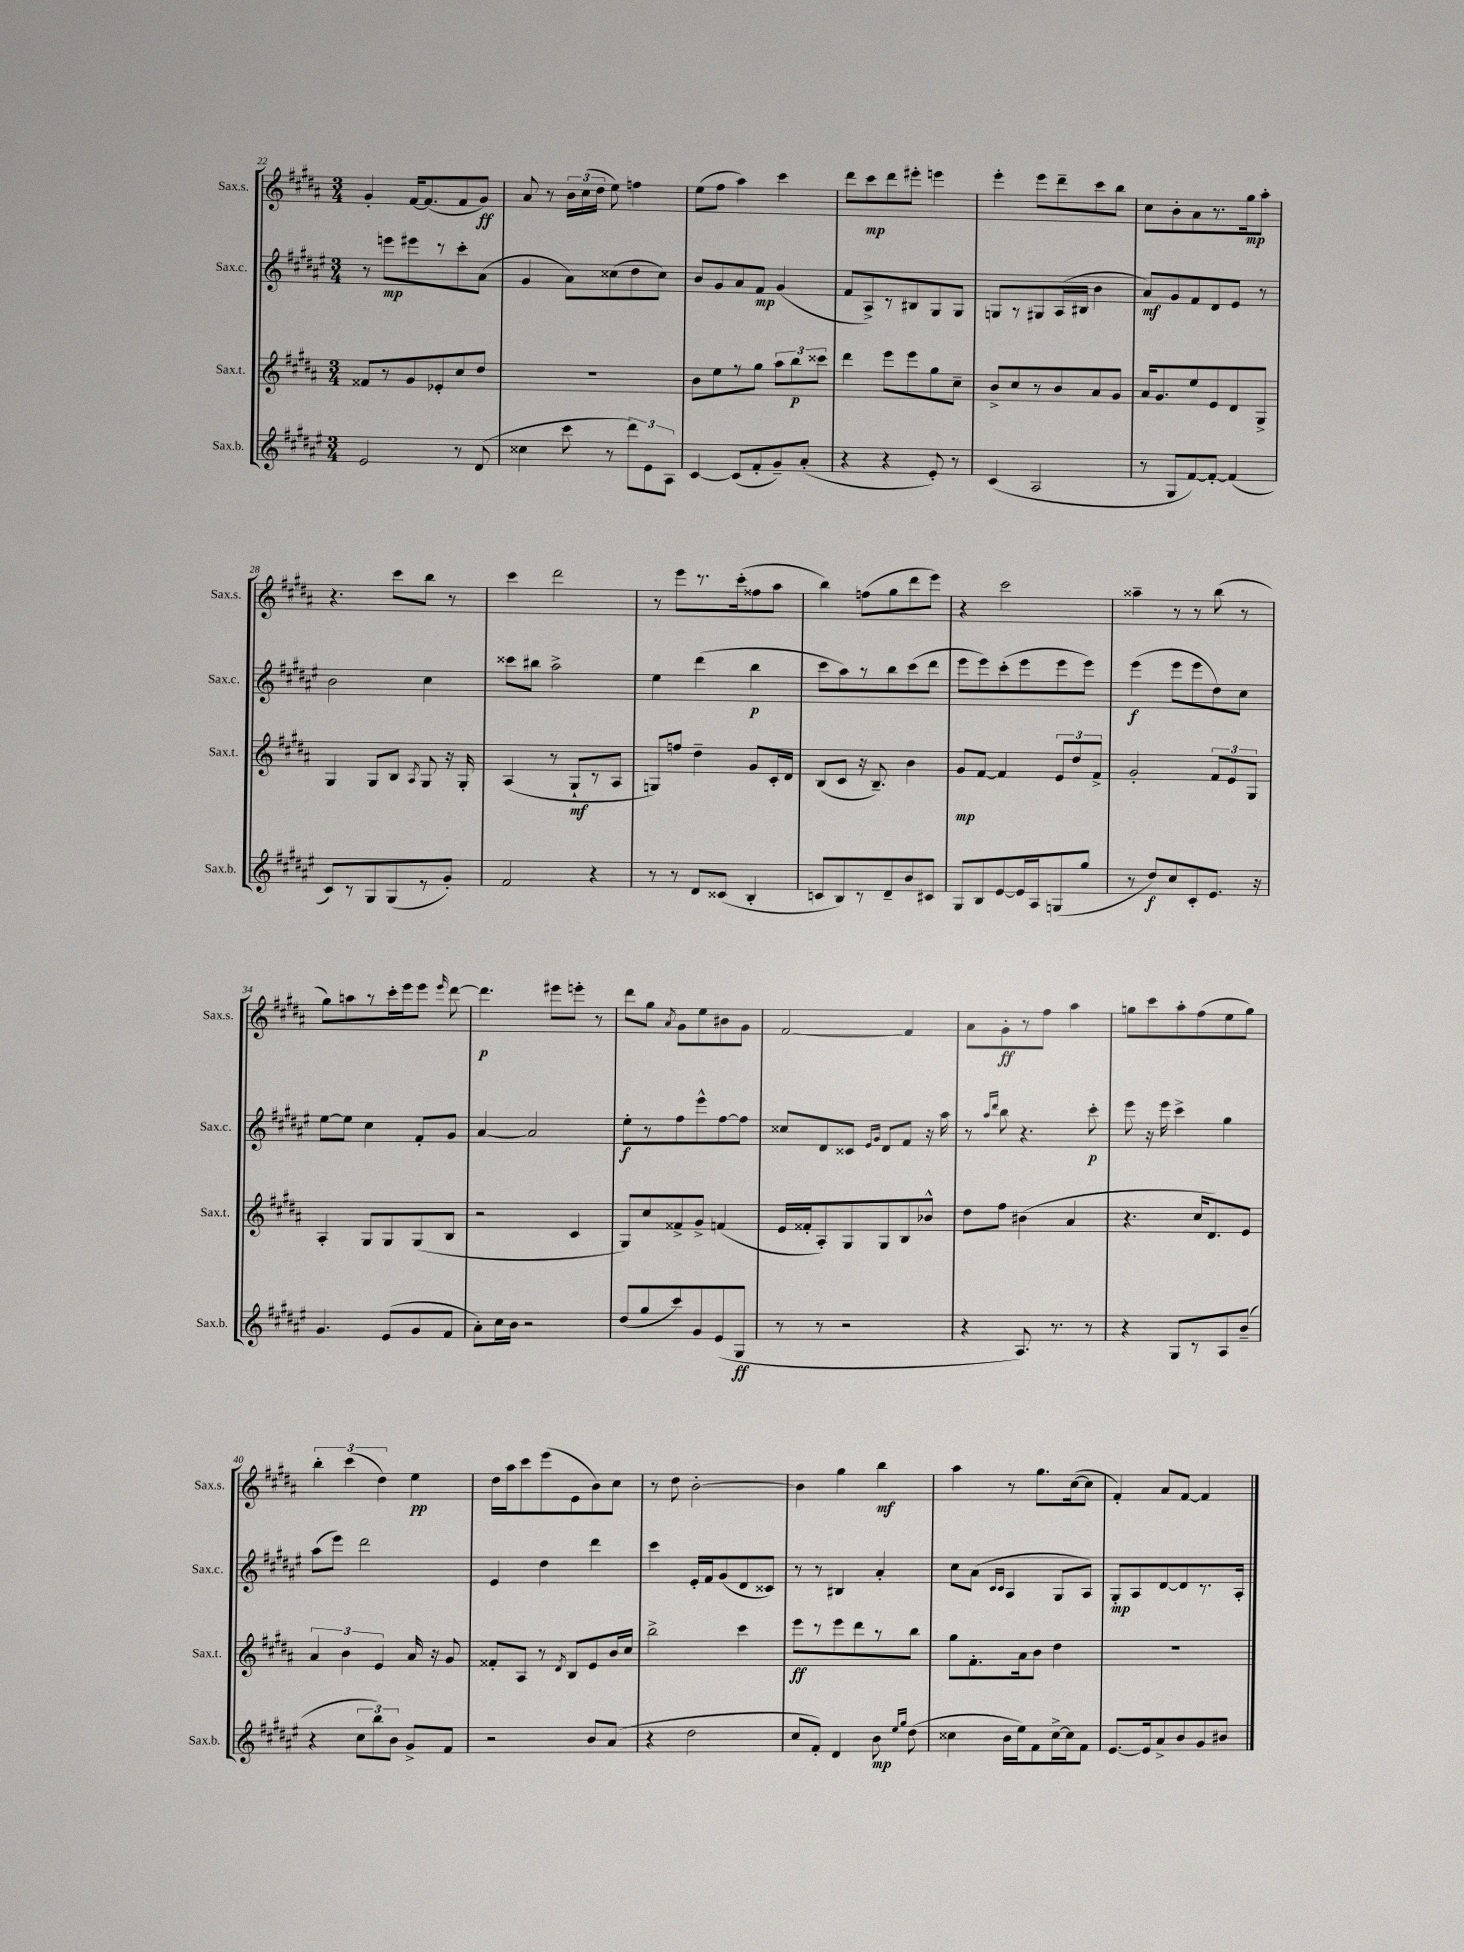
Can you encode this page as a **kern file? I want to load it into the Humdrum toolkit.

**kern	**kern	**kern	**kern
*staff4	*staff3	*staff2	*staff1
*clefG2	*clefG2	*clefG2	*clefG2
*k[f#c#g#d#a#e#]	*k[f#c#g#d#a#]	*k[f#c#g#d#a#e#]	*k[f#c#g#d#a#]
*M3/4	*M3/4	*M3/4	*M3/4
2e#	8f##	8r	4g#'
.	8r	8eee	.
.	8g#	8eee#	[16f#
.	.	.	(8.f#]
.	8e-'	8r	.
8r	8cc#	8ccc#'	8f#
(8d#	8dd#	(8a#	8g#)
=	=	=	=
4cc##	2.r	4g#	8a#
.	.	.	8r
8ccc#	.	8a#)	24b
.	.	.	(24cc#
.	.	.	24dd#
8r	.	(8cc##	8ee)
12ddd#)	.	8dd#	4ff
12e#	.	.	.
.	.	8cc##)	.
12A#	.	.	.
=	=	=	=
[4c#	8b	8b	(8ee
.	8ee	8g#	8ff#
(8c#]	8r	8a#	4aa#)
8f#'	8gg#	8f#	.
8g#~)	12aa#	(4g#	4ccc#
.	12bb	.	.
(8a#'	.	.	.
.	12ccc##	.	.
=	=	=	=
4r	4ddd#	8f#	8ddd#
.	.	8A#^)	8ccc#
4r	8eee	8r	8ddd#
.	8eee	8B#	8eee#'
8e#')	8gg#	8G#	4eee
8r	8cc#~	8G#	.
=	=	=	=
(4c#	8b^	8G	4eee'
.	8cc#	8r	.
2A#	8r	8G#	8eee
.	8b	(16A#	8ddd#~
.	.	16B#	.
.	8a#	4b	8ccc#
.	8g#	.	8bb
=	=	=	=
8r	16a#	8a#)	8cc#
.	8.g#	.	.
8G#	.	8g#	8b'
[8f#)	8ee	8f#	8a#
8f#'_	8e	8d#	8.r
(4f#]	8d#	8e#	.
.	.	.	16gg#
.	8G#^	8r	8aa#'
=	=	=	=
8c#)	4G#	2b	4.r
8r	.	.	.
8G#	8G#	.	.
(8G#	8B	.	8ccc#
.	8qA#	.	.
8r	8G#	4cc#	8bb
8g#')	16r	.	8r
.	16G#'	.	.
=	=	=	=
2f#	(4A#	8ccc##	4ccc#
.	.	8bb#	.
.	8r	2aa#^	2ddd#
.	8G#`	.	.
4r	8r	.	.
.	8A#	.	.
=	=	=	=
8r	8G)	4ee#	8r
8r	8ff	.	8eee
8d#	4dd#~	(4ddd#	8.r
(8c##	.	.	.
.	.	.	(16ccc#'
4B'	8g#	4bb	8ff##
.	16c#'	.	8aa#
.	16d#	.	.
=	=	=	=
8c	(8B	8ccc#	4bb)
8B)	8c#	8aa#)	.
8r	16r	8r	(8ff
.	8.B~)	.	.
8d#~	.	8bb	8gg#
8b	4b	(8ccc#	8ddd#
8c#	.	8ddd#	8eee)
=	=	=	=
8G#	8g#	8eee#	4r
8B	[8f#	8eee#)	.
[8e#	4f#]	(8ccc#'	2ccc#
16e#]	.	8eee#	.
16A#	.	.	.
(8G	12e	8eee#	.
.	12dd#	.	.
8gg#	.	8eee#)	.
.	12f#^	.	.
=	=	=	=
8r	2g#'	(4eee#	4aa##~
8dd#)	.	.	.
8cc#	.	8eee#	8r
8c#'	.	8eee#	8r
8.e#	12f#	8dd#)	(8bb
.	12e	.	.
.	.	8cc#	8r
.	12G#	.	.
16r	.	.	.
=	=	=	=
4.g#	4A#'	[8ee#	8gg#)
.	.	8ee#]	8aa
.	8G#	4cc#	8r
(8e#	8G#	.	16ccc#'
.	.	.	16eee
8g#	(8G#	8f#'	8eee
.	.	.	16qqeee
8f#	8B	8g#	[8ddd#
=	=	=	=
8a#')	2r	[4a#	4.ddd#]
16cc#	.	.	.
16b	.	.	.
2r	.	2a#]	.
.	.	.	8eee#
.	4c#	.	8eee'
.	.	.	8r
=	=	=	=
(8dd#	8G#)	8ee#'	8ddd#
8gg#	8cc#	8r	8gg#
.	.	.	8qa#
8ccc#)	8f##^	8ff#	8g#
8g#	8g#^	8eee#^^	8ee
(8e#	(4f	[8ff#	8b#
8G#	.	8ff#]	8g#
=	=	=	=
8r	16e	8cc##	[2f#
.	16f##'	.	.
8r	8A#')	8d#	.
2r	8G#	8c##	.
.	.	16qqe#	.
.	.	16qqg#	.
.	8G#	8d#	.
.	8B	8f#	4f#]
.	8b-^^	16r	.
.	.	16aa#	.
=	=	=	=
4r	8dd#	8r	8a#
.	.	16qqaa#	.
.	.	16qqddd#	.
.	8ff#	8bb	8g#'
8.A#)	(4b#	4.r	8r
.	.	.	8ff#
8.r	.	.	.
.	4a#	.	4aa#
8r	.	8ccc#'	.
=	=	=	=
4r	4.r	8eee#	8gg
.	.	16r	8ccc#
.	.	16eee#	.
8G#	.	4ccc#^	8aa#'
8r	16cc#	.	(8ff#
.	8.d#)	.	.
8A#	.	4gg#	8ee
(8b~	8e	.	8gg)
=	=	=	=
4r	6a#	(8aa#	6bb'
.	.	8eee#)	.
.	6b	.	(6ccc#
12cc#	.	2ddd#	.
12bb)	6e	.	6dd#)
12b	.	.	.
8g#^	16a#	.	4ee
.	16r	.	.
8f#	8g#	.	.
=	=	=	=
2r	8f##'	4e#	16dd#
.	.	.	16aa#
.	8A#	.	8ccc#
.	8r	4dd#	(8eee
.	8qd#	.	.
.	8B	.	8e
8b	8e	4ddd#	8b)
(8a#	16b	.	8cc#
.	16cc#	.	.
=	=	=	=
4r	2bb^	4ccc#	8r
.	.	.	8dd#
2dd#	.	16e#'	[2b'
.	.	16f#	.
.	.	(8g#	.
.	4ccc#	8d#	.
.	.	8c##)	.
=	=	=	=
8cc#	8eee	8r	4b]
8f#')	8r	8r	.
4d#	8eee	4B#	4gg#
.	8ddd#	.	.
8b	8r	4a#'	4bb
16qqee#	.	.	.
16qqgg#	.	.	.
(8dd#	8bb	.	.
=	=	=	=
4cc##	8gg#	8cc#	4aa#
.	8.f#'	(8a#	.
.	.	16qqc#	.
.	.	16qqc#	.
16b	.	4A#	8r
16ee#)	16a#	.	.
8f#	8b	.	8.gg#
[16cc##^	4dd#	8G#	.
16cc##]	.	.	([16cc#
8f#	.	8A#)	8cc#]
=	=	=	=
[8.e#	2.r	8G#'	4f#')
.	.	8A#	.
16e#]	.	.	.
8a#^	.	[8d#	8a#
8b	.	8d#]	[8f#
8g#	.	8.r	4f#]
8b#	.	.	.
.	.	16A#'	.
==	==	==	==
*-	*-	*-	*-
